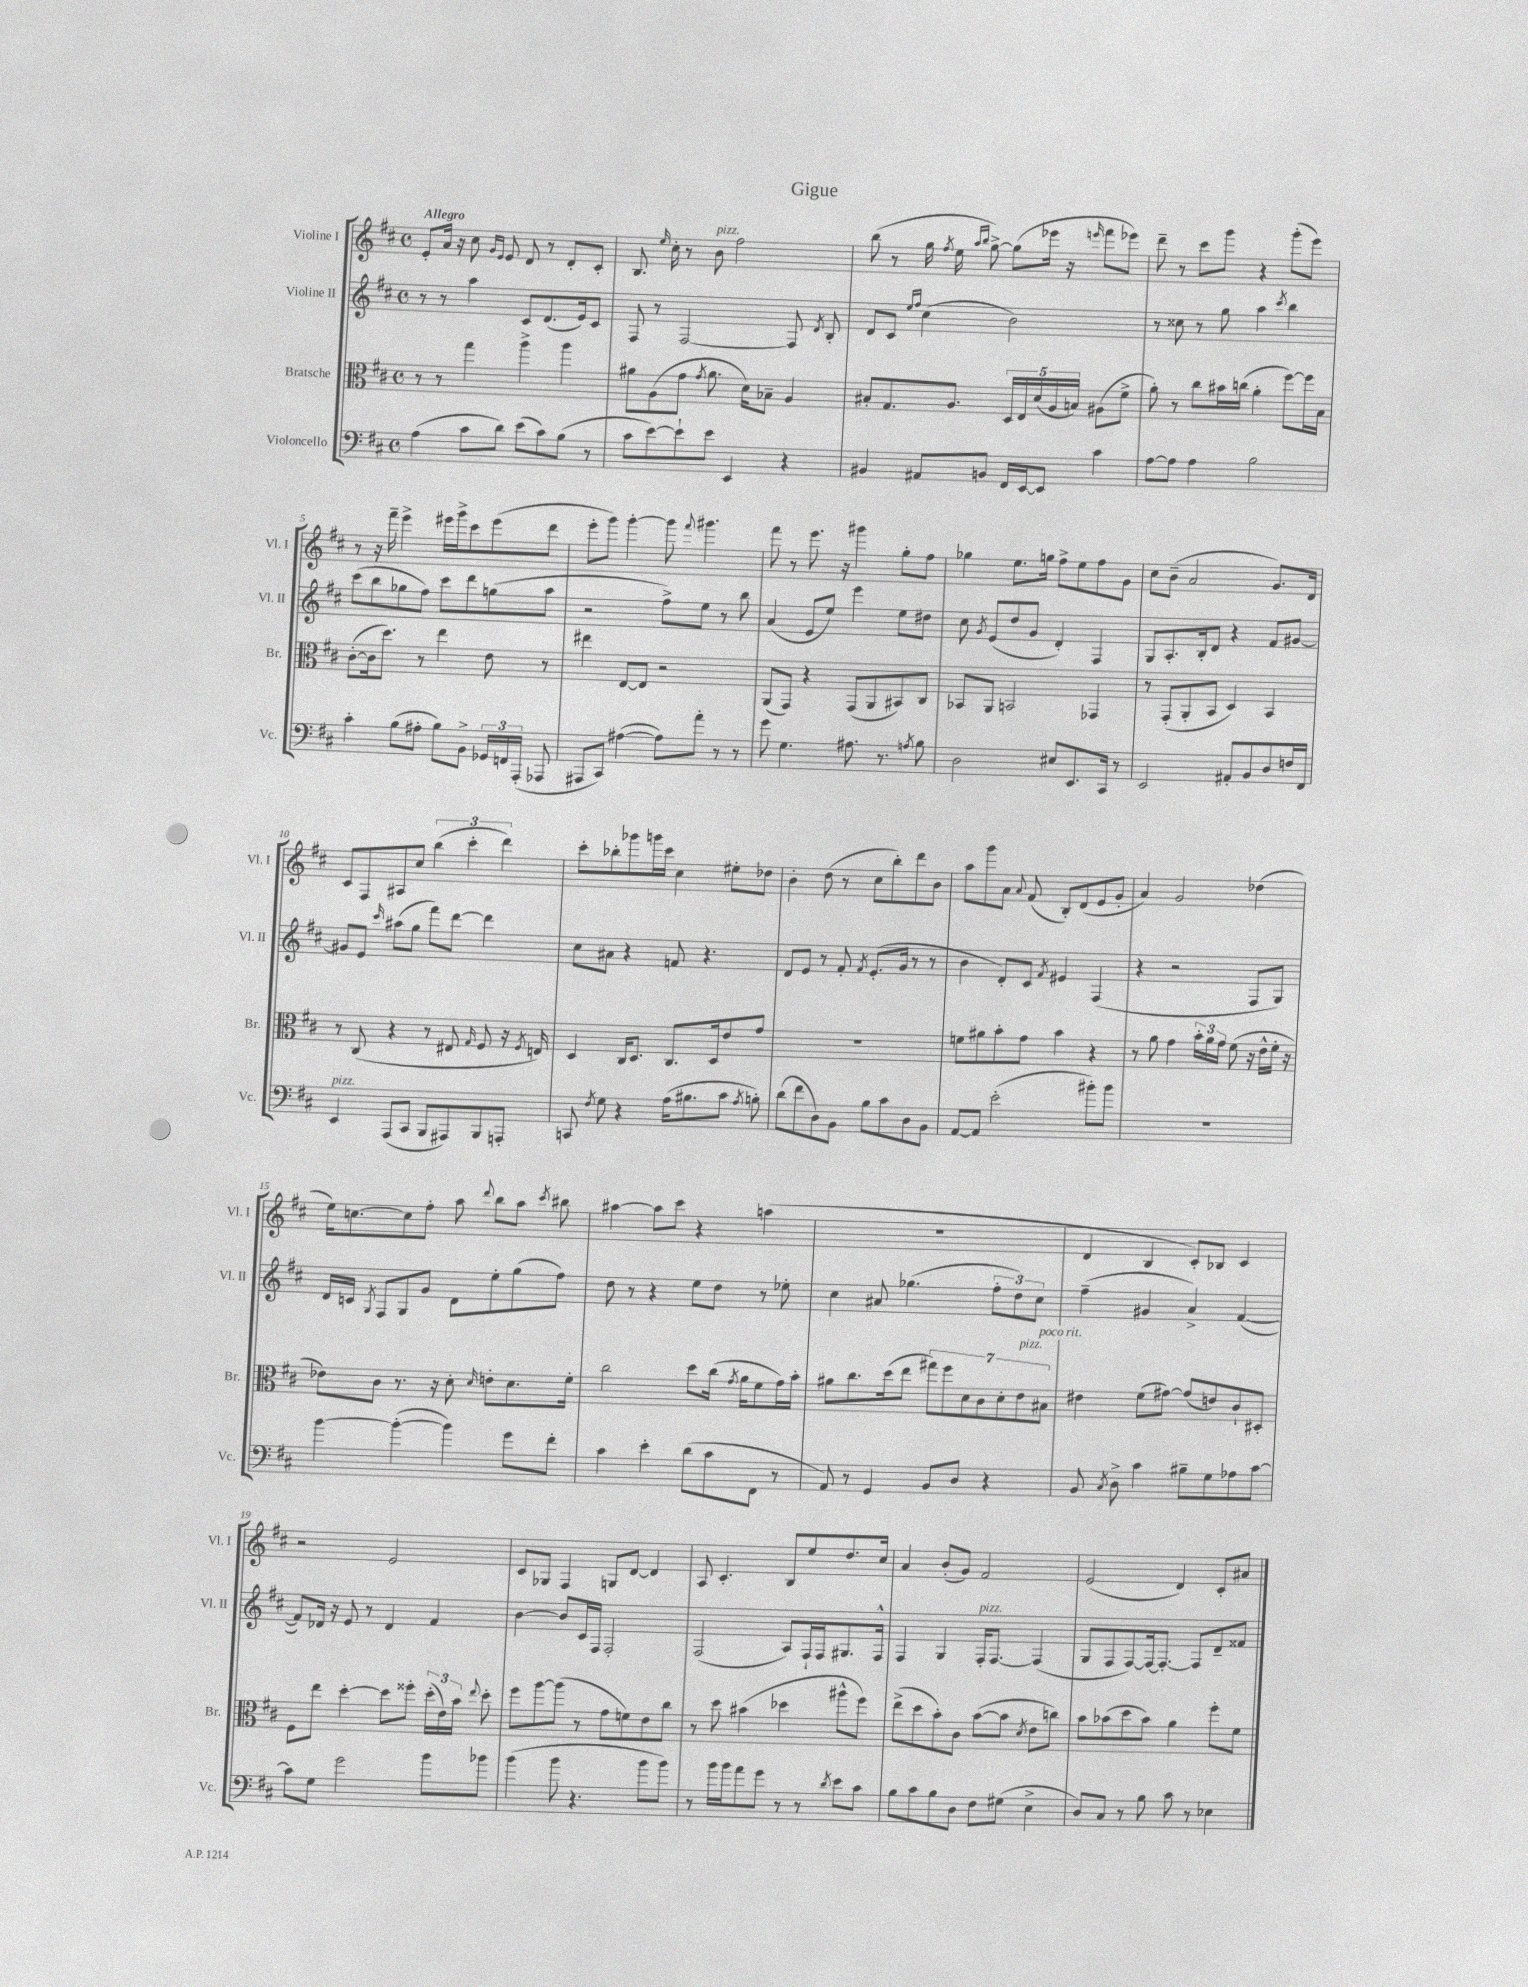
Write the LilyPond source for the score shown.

\header { title = "Gigue" }
<<
\new StaffGroup <<
\new Staff = "s0" \with { instrumentName = "Violine I" shortInstrumentName = "Vl. I" } {
    \clef treble \key d \major \defaultTimeSignature \time 4/4 \tempo "Allegro"
    \autoBeamOff e'8[-. a'16] r16 cis''8 \grace { g'16[ e'16] } e'8 d'8 r8 d'8[-. cis'8]-. |
    b8. \grace { e''16 } cis''16-. r8 b'8^\markup { \italic "pizz." } fis''2 |
    b''8( r8 g''16 \acciaccatura { fis''8 } e''16 \grace { a''16[ b''16] } g''8~->) g''8[( ees'''16] r16 \grace { e'''16 } fis'''8[ ees'''8]) |
    d'''8-- r8 cis'''8[ g'''8] r4 g'''8[-.( e'''8]) |
    r8 r16 fis'''16-- e'''4-> eis'''16[ g'''16-> cis'''8 eis'''8( d'''8] |
    e'''8[-. g'''8]) g'''4~-. g'''8 \appoggiatura { fis'''8 } gis'''4. |
    fis'''8 r8 e'''8. r16 gis'''4 g''8[-. fis''8] |
    ges''4 e''8.[ g''16] fis''8[-> e''8 fis''8 g'8] |
    cis''8[ b'8]--( a'2 g'8.[) d'16] |
    cis'8[ fis8 ais8 cis''8] \tuplet 3/2 { b''4( cis'''4-. d'''4) } |
    cis'''8[-. bes''8-. ges'''8 g'''16 cis'''16] cis''4 eis''8[-. des''8] |
    b'4-. d''8( r8 cis''8[ b''8-.) d'''8 b'8] |
    a''8[ g'''8 a'8] \appoggiatura { a'8 } fis'8( b8[-.) d'8( e'8 g'8]-. |
    a'4) g'2 des''4( |
    e''16[) c''8.~ c''8 fis''8]-. a''8 \appoggiatura { d'''8 } b''8[ a''8] \acciaccatura { cis'''8 } bis''8 |
    ais''4~ ais''8[ cis'''8] r4 a''4( |
    R1 |
    d'4 b4 cis'8[-.) bes8] cis'4 |
    r2 e'2 |
    cis'8[ ges8] fis4 g8[ d'8]~ d'4 |
    a8 cis'4.-. b8[ e''8 d''8. cis''16] |
    a'4 b'8[-.( g'8]) fis'2 |
    e'2( d'4) cis'8[-. ais'8] \bar "|." |
}
\new Staff = "s1" \with { instrumentName = "Violine II" shortInstrumentName = "Vl. II" } {
    \clef treble \key d \major \defaultTimeSignature \time 4/4
    \autoBeamOff r8 r8 a''4 cis'8[ d'8.( e'16) cis'8] |
    fis8 r8 fis2~ fis8 \acciaccatura { d'8 } b8-. |
    d'8[ cis'8] \grace { e''16[ fis''16] } cis''4( b'2) |
    r8 cisis''8 r8 g''8 a''4 \acciaccatura { cis'''8 } b''4 |
    cis'''8[( b''8 ges''8 fis''8]) cis'''8[ d'''8 g''8( a''8] |
    r2 fis''8[->) e''8] r8 b''8 |
    a'4( e'8[ e''8]) e'''4 e''8[ dis''8] |
    cis''8 \acciaccatura { g'8 } e'8[( d''8 g'8] d'4-.) fis4 |
    g8[ a8.-. b16-. d'8] r4 fis'8[ gis'8]~ |
    gis'8[ e'8] \grace { cis'''16 } ais''8[( g''8] fis'''8[) d'''8]~ d'''4 |
    cis''8[ ais'8] r4 f'8 r4. |
    d'8[ e'8] r8 fis'8-. \acciaccatura { fis'8 } e'8.[-.( g'16] r8 r8 |
    b'4 d'8[-.) cis'8] \acciaccatura { fis'8 } eis'4 fis4( |
    r4 r2 fis8[ g8]) |
    d'16[ c'16] \acciaccatura { g8 } fis8[ g8 g'8] d'8[ e''8-. g''8( fis''8]) |
    d''8 r8 r4 e''8[ d''8] r8 ees''8-. |
    cis''4 ais'8 ges''4.( \tuplet 3/2 { fis''8[-. d''8) cis''8] } |
    fis''4--( gis'4 a'4->) fis'4~( |
    fis'8[) des'16] r16 e'8 r8 des'4 fis'4 |
    b'4~ b'8[ cis'16 fis16] fis2-. |
    fis2( a8[) fis16-! fis16 gis8. fis16]-^ |
    fis4 g4 fis16[-.^\markup { \italic "pizz." } fis8.]~ fis4( |
    g8[ fis8 fis8~) fis16~ fis8.]~-. fis8[ d'8-- fisis'8] \bar "|." |
}
\new Staff = "s2" \with { instrumentName = "Bratsche" shortInstrumentName = "Br." } {
    \clef alto \key d \major \defaultTimeSignature \time 4/4
    \autoBeamOff r8 r8 g''4 a''4-> a''4 |
    ais'8[ a8( g'8] \acciaccatura { g'8 } ais'8. d'16[) bes8]-- a4 |
    bis8[-. g8. a8.] \tuplet 5/4 { d16[ e16 d'16( a16 b16]) } ais8[( fis'8]-> |
    a'8-.) r8 cis''8[ bis'16 c''16]( a'4-. fis''8[~) fis''16 b16] |
    cis'8[~-.( cis'16 d''8.]) r8 e''4 e'8 r8 |
    eis''4 e8[~ e8] r2 |
    a,8[( g,8]) r4 g,8[( a,8 bis,8) cis8] |
    bes,8[ a,8] b,2 ges,4 |
    r8 g,8[-.( a,8-. b,8] d4) b,4 |
    r8 cis8( r4 r8 eis8 \grace { g16 } fis8 r16 \acciaccatura { fis8 } e16) |
    d4 cis16[ d8.] cis8.[ d16 e'8 g'8] |
    R1 |
    f'8[ ais'8 b'8-. g'8] b'4 r4 |
    r8 a'8 g'4 \tuplet 3/2 { b'16[-. a'16 g'16] } fis'8( r16 e'16[-^ fis'16]-. r16 |
    ees'8[) cis'8] r8. r16 d'8-. \grace { d'16 } e'8[-. d'8. fis'16]-. |
    cis''2 d''8[ cis''16]( \acciaccatura { g'8 } a'16[ fis'8 g'16) b'16]-. |
    ais'8[ cis''8. d''16( e''8] \tuplet 7/4 { gis''8[) fis''8 d'8 cis'8 d'8-. e'8^\markup { \italic "pizz." } bis8]^\markup { \italic "poco rit." } } |
    eis'4 fis'8[( gis'8]~) gis'8[( e'8) cis'8-! dis8]-. |
    fis8[ e''8] d''4~-. d''8[ fisis''8]-. \tuplet 3/2 { d''16[-.( e'16) b'16] } \appoggiatura { e''8 } d''8-. |
    fis''8[ a''8~ a''8]( r8 g'8[ f'8) e'8 cis''8] |
    r8 d''8 bis'4( des''4 ais''8[-^ fis''8]) |
    e''8[->( d''8 b'8-.) cis'8] b'8[~( b'8] \acciaccatura { d'8 } e'8[ c''8]) |
    b'8[ bes'8( d''8 bes'8]) a'4 fis''8[-. fis'8] \bar "|." |
}
\new Staff = "s3" \with { instrumentName = "Violoncello" shortInstrumentName = "Vc." } {
    \clef bass \key d \major \defaultTimeSignature \time 4/4
    \autoBeamOff a4( cis'8[ d'8]) e'8[( cis'8) b8]( r8 |
    cis'8[ e'8~) e'8-! e'8] e,4 r4 |
    bis,4 ais,8[ b,8] fis,16[ e,16~ e,8] cis'4 |
    a8[~ a8] a4 b2 |
    cis'4-. b8[( ais8]-. b8[) b,8]-> \tuplet 3/2 { ges,16[ f,16 a,,16]-.( } aes,,8 |
    ais,,8[ cis,8]) ais4~( ais8[) a'8]-. r8 r8 |
    g'8 g4. ais8. r8. \acciaccatura { a8 } b8 |
    d2 eis8[ e,8. cis,16] r8 |
    e,2 ais,8[-. b,8 d8 f16 fis,16] |
    e,4^\markup { \italic "pizz." } a,,8[( cis,8] b,,8[ ais,,8) b,,8 a,,8]-. |
    c,8 \acciaccatura { fis8 } g8 r4 a16[( bis8. cis'8] \acciaccatura { a8 } b8-.) |
    d'8[( fis'8 d8) b,8] b8[ cis'8 d8 b,8] |
    a,8[~ a,8] e'2-.( bis'8[-.) bis'8] |
    R1 |
    b'4~ b'4~-.( b'4) g'8[ fis'8]-. |
    cis'4 e'4-. d'8[( cis'8 fis,8] r8 |
    a,8) r8 g,4 b,8[ d8] r4 |
    b,8 \acciaccatura { cis8 } d8-> cis'4 bis8[-- g8 aes8 cis'8]~ |
    cis'8[ g8] g'2 b'8[ bes'8] |
    b'4( b'8 r4. b'8[ b'8]) |
    r8 b'16[ b'16 a'8 g'8] r8 r8 \acciaccatura { d'8 } e'8[ cis'8] |
    b8[ cis'8 b8 d8] fis8[ gis8]( e4-> |
    d8[) cis8] r8 b8 cis'8 r8 ees4 \bar "|." |
}
>>
>>
